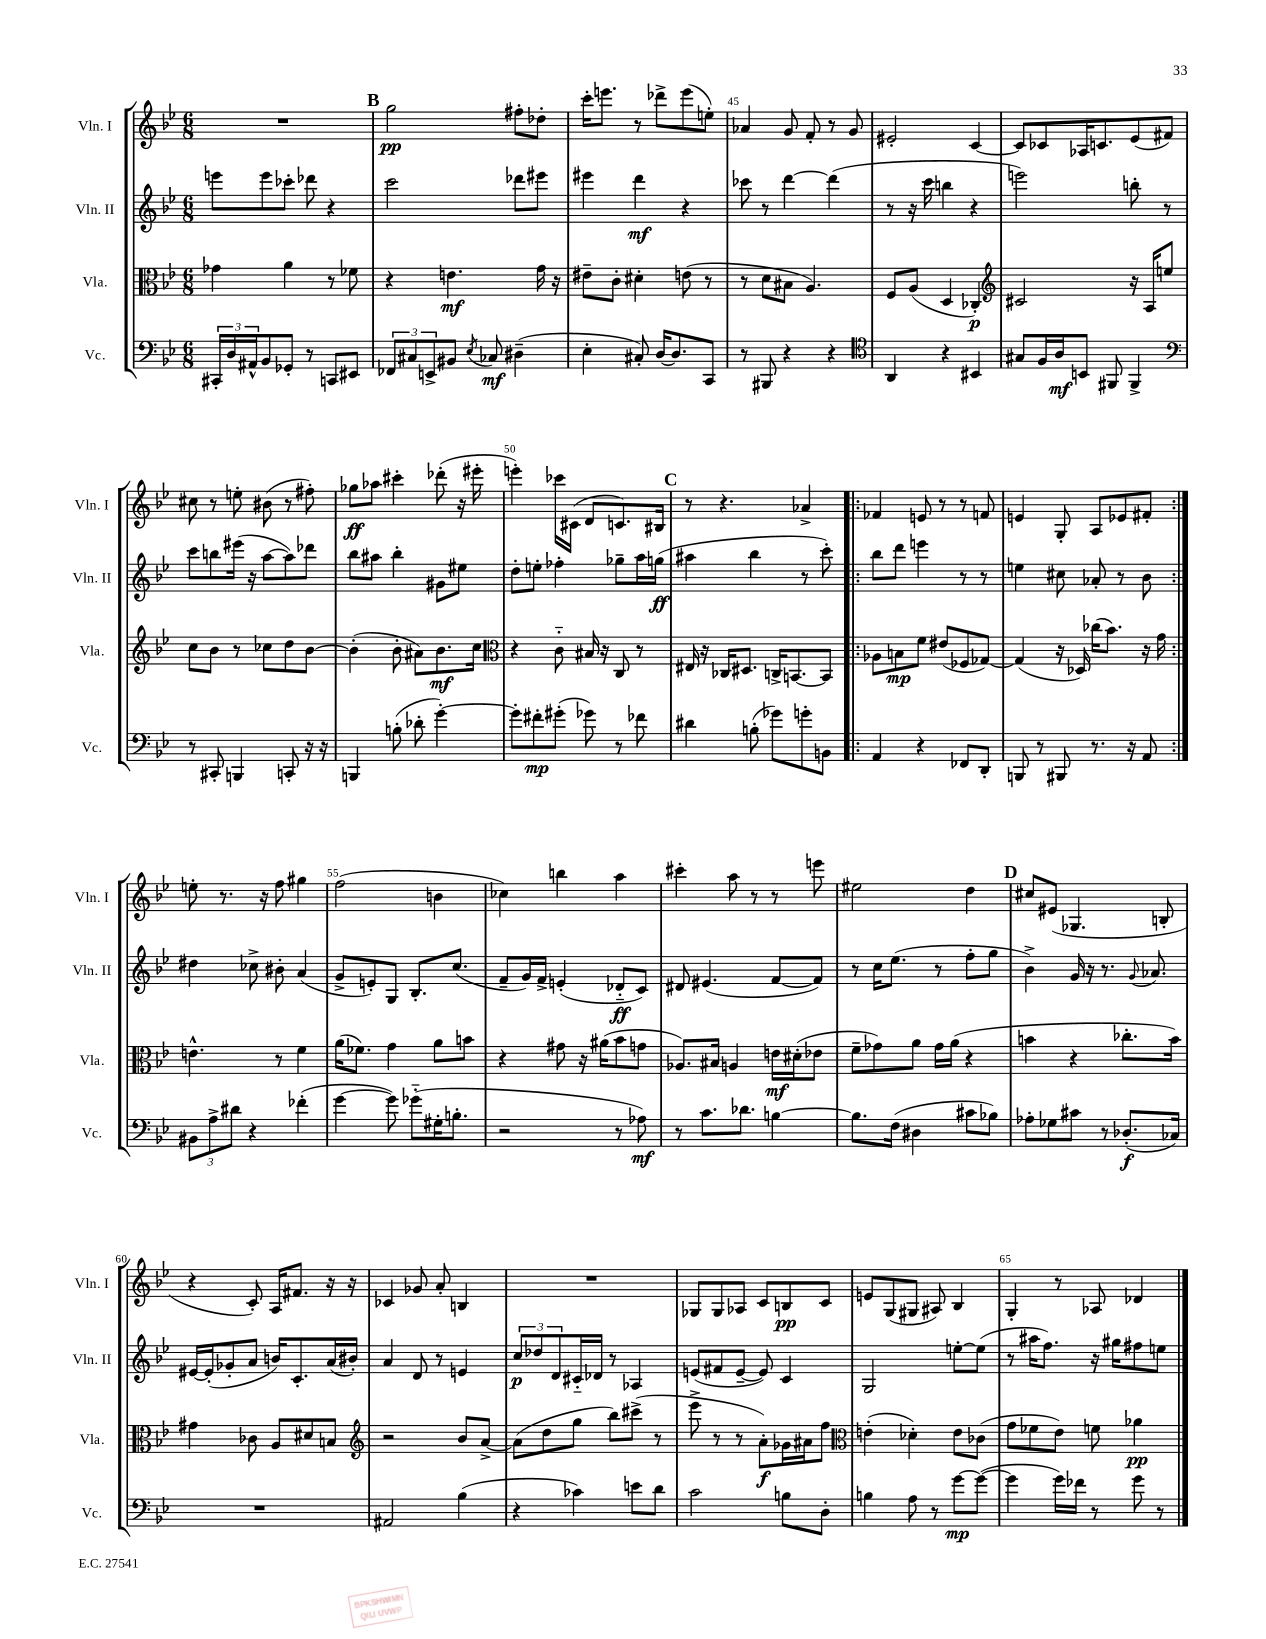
<<
\new StaffGroup <<
\new Staff = "s0" \with { instrumentName = "Vln. I" shortInstrumentName = "Vln. I" } {
    \clef treble \key bes \major \numericTimeSignature \time 6/8
    R2. |
    \mark \markup { \bold "B" } g''2\pp fis''8-. des''8-. |
    c'''16-. e'''8. r8 des'''8-> e'''8( e''8-.) |
    aes'4 g'8 f'8-. r8 g'8 |
    eis'2-. c'4~ |
    c'8 ces'8 aes16 c'8. ees'8( fis'8) |
    cis''8 r8 e''8-. bis'8( r8 fis''8-.) |
    ges''8\ff aes''8 cis'''4-. des'''8-.( r16 eis'''16-. |
    e'''4-.) ces'''16 cis'16( d'8 c'8.) bis16 |
    \mark \markup { \bold "C" } r8 r4. aes'4-> |
    \repeat volta 2 { fes'4 e'8 r8 r8 f'8 |
    e'4 g8-. a8 ees'8 fis'8-. | }
    e''8-. r8. r16 f''8 gis''4 |
    f''2( b'4 |
    ces''4) b''4 a''4 |
    cis'''4-. a''8 r8 r8 e'''8 |
    eis''2 d''4 |
    \mark \markup { \bold "D" } cis''8 eis'8( ges4. b8-. |
    r4 c'8-.) a16 fis'8. r16 r16 |
    ces'4 ges'8 a'8-. b4 |
    R2. |
    ges8 ges8 aes8 c'8 b8\pp c'8 |
    e'8 g8( gis8 ais8) bes4 |
    g4-. r8 aes8 des'4 \bar "|." |
}
\new Staff = "s1" \with { instrumentName = "Vln. II" shortInstrumentName = "Vln. II" } {
    \clef treble \key bes \major \numericTimeSignature \time 6/8
    e'''8 e'''8 ces'''8-. des'''8 r4 |
    \mark \markup { \bold "B" } c'''2 des'''8 eis'''8 |
    eis'''4 d'''4\mf r4 |
    ces'''8 r8 d'''4~ d'''4( |
    r8 r16 c'''16 b''4 r4 |
    e'''2) b''8-. r8 |
    c'''8 b''8 eis'''16( r16 a''8~ a''8) des'''8 |
    bes''8 ais''8 bes''4-. gis'8 eis''8 |
    d''8-. e''8-. fes''4-. ges''8-- a''16 g''16\ff( |
    \mark \markup { \bold "C" } ais''4 bes''4 r8 c'''8-.) |
    \repeat volta 2 { bes''8 d'''8 e'''4 r8 r8 |
    e''4 cis''8 aes'8-. r8 bes'8 | }
    dis''4 ces''8-> bis'8-. a'4( |
    g'8-> e'8-.) g8 bes8.-. c''8.( |
    f'8-- g'16) f'16-> e'4-.( des'8-_\ff c'8) |
    dis'8 eis'4.( f'8~ f'8) |
    r8 c''16 ees''8.( r8 f''8-. g''8 |
    \mark \markup { \bold "D" } bes'4->) g'16 r16 r8. \appoggiatura { g'8 } aes'8. |
    eis'16~ eis'16-.( ges'8-. a'8 b'16) c'8.-. a'16( bis'16-.) |
    a'4 d'8 r8 e'4 |
    \tuplet 3/2 { c''8\p des''8 d'8 } cis'16-_ des'16 r8 aes4 |
    e'8( fis'8 e'8~-- e'8) c'4 |
    g2 e''8~-. e''8( |
    r8 ais''16 f''8.) r16 gis''16 fis''8 e''8 \bar "|." |
}
\new Staff = "s2" \with { instrumentName = "Vla." shortInstrumentName = "Vla." } {
    \clef alto \key bes \major \numericTimeSignature \time 6/8
    ges'4 a'4 r8 fes'8 |
    \mark \markup { \bold "B" } r4 e'4.\mf g'16 r16 |
    eis'8-- c'8-. dis'4-. e'8( r8 |
    r8 d'8 bis8 a4.) |
    f8 a8( d4 ces4-.\p) |
    \clef treble cis'2 r16 a16 e''8 |
    c''8 bes'8 r8 ces''8 d''8 bes'8~ |
    bes'4-.( bes'8-. ais'8) bes'8.\mf c''16 |
    \clef alto r4 c'8-_ bis16 r16 c8 r8 |
    \mark \markup { \bold "C" } eis16 r16 ces16 dis8. c16-> b,8.~ b,8 |
    \repeat volta 2 { aes8 b8\mp f'8 eis'8( fes8 ges8~) |
    ges4( r16 des16) ces''16( bes'8.) r16 g'16 | }
    e'4.-^ r8 f'4 |
    a'16( fes'8.) g'4 a'8 b'8 |
    r4 gis'8 r16 ais'16( bes'8 g'8 |
    aes8.) bis16 a4 e'16\mf dis'16-.( ees'8 |
    f'8-- ges'8) a'8 ges'16 a'16( r4 |
    \mark \markup { \bold "D" } b'4 r4 ces''8.-. b'16) |
    gis'4 ces'8 a8 dis'8 b8 |
    \clef treble r2 bes'8 a'8~-> |
    a'8( d''8 g''8 bes''8) cis'''8->( r8 |
    ees'''8-> r8 r8 a'8-.\f) ges'16 ais'16 f''8 |
    \clef alto e'4-.( des'4-.) e'8 ces'8( |
    g'8 fes'8 ees'8) f'8 aes'4\pp \bar "|." |
}
\new Staff = "s3" \with { instrumentName = "Vc." shortInstrumentName = "Vc." } {
    \clef bass \key bes \major \numericTimeSignature \time 6/8
    \tuplet 3/2 { cis,16-. d16 ais,16-^ } bes,8 ges,8-. r8 c,8 eis,8 |
    \mark \markup { \bold "B" } \tuplet 3/2 { fes,8 cis8 e,8-> } bis,8 \acciaccatura { ees8 } ces8\mf dis4--( |
    ees4-. cis8-.) d16~ d8. c,8 |
    r8 bis,,8 r4 r4 |
    \clef tenor a,4 r4 bis,4 |
    gis8 f16 a16\mf b,8 fis,8 fis,4-> |
    \clef bass r8 cis,8-. b,,4 c,8-. r16 r16 |
    b,,4 b8-.( des'8-. g'4~-.) |
    g'8-. fis'8-.\mp gis'8-.( ges'8) r8 fes'8 |
    \mark \markup { \bold "C" } dis'4 b8-.( ges'8) g'8-. b,8 |
    \repeat volta 2 { a,4 r4 fes,8 d,8-. |
    b,,8 r8 bis,,8 r8. r16 a,8 | }
    \tuplet 3/2 { bis,8 a8-> dis'8 } r4 fes'4-.( |
    g'4~ g'8) ges'8-_( gis16-. b8.-. |
    r2 r8 aes8\mf) |
    r8 c'8. des'8. b4~ |
    b8. f16( dis4 cis'8 bes8) |
    \mark \markup { \bold "D" } aes8-. ges8 cis'8 r8 des8.-.\f( ces16) |
    R2. |
    ais,2 bes4( |
    r4 ces'4) e'8 d'8 |
    c'2 b8 d8-. |
    b4 a8 r8 g'8~\mp g'8~( |
    g'4 g'16) fes'16 r8 g'8 r8 \bar "|." |
}
>>
>>
\layout { \context { \Score currentBarNumber = #42 \override BarNumber.break-visibility = ##(#f #t #t) barNumberVisibility = #(every-nth-bar-number-visible 5) } }
